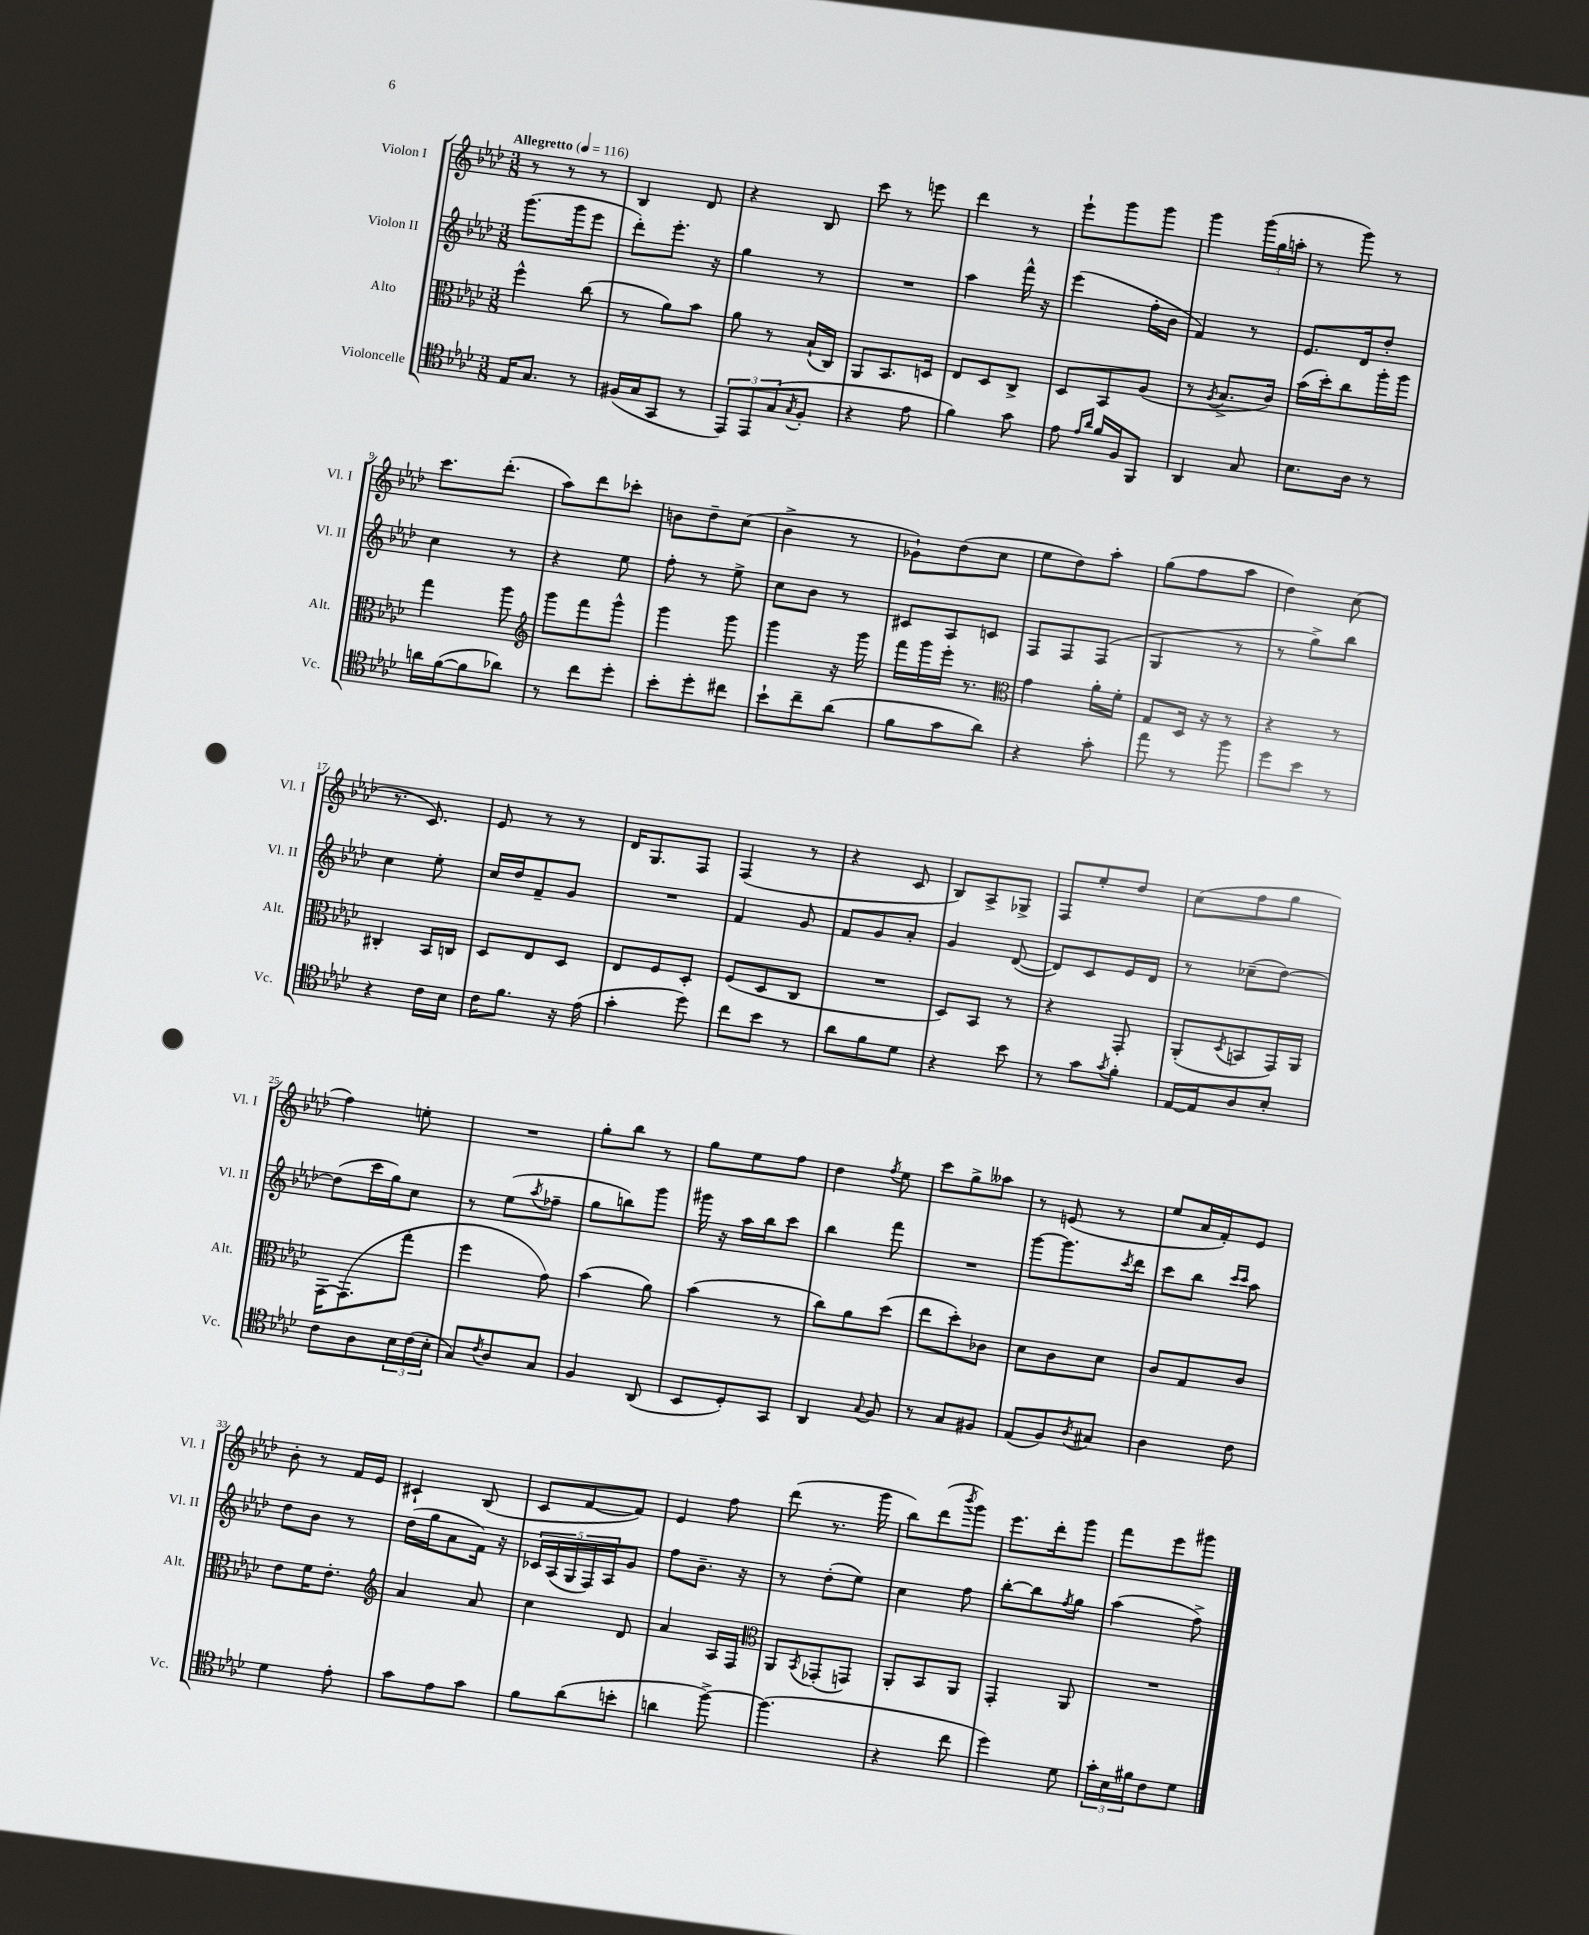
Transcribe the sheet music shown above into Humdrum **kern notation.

**kern	**kern	**kern	**kern
*staff4	*staff3	*staff2	*staff1
*clefC4	*clefC3	*clefG2	*clefG2
*k[b-e-a-d-]	*k[b-e-a-d-]	*k[b-e-a-d-]	*k[b-e-a-d-]
*M3/8	*M3/8	*M3/8	*M3/8
*MM116	*MM116	*MM116	*MM116
16E-	4ff^^	(8.ggg	8r
8.G	.	.	.
.	.	.	8r
.	.	16ggg	.
8r	(8cc	8eee-	8r
=	=	=	=
(16F#	8r	8ddd-')	4B-
16G	.	.	.
8GG	8a-)	8.eee-'	.
8r	8b-	.	8d-
.	.	16r	.
=	=	=	=
12EE-)	8a-	4gg	4r
12EE-	.	.	.
.	8r	.	.
(12G	.	.	.
8qG	.	.	.
8F'	(16B-`	8r	8B-
.	16C)	.	.
=	=	=	=
4r	8AA-	4.r	8ccc
.	8.BB-	.	8r
8e-	.	.	8eee
.	16D	.	.
=	=	=	=
4f)	8E-	4aa-	4ddd-
.	8D-	.	.
8g	8C^	16fff^^	8r
.	.	16r	.
=	=	=	=
8e-	8D-	(4eee-	8eee-`
16qqe-	.	.	.
16qqa-	.	.	.
16f	8BB-	.	8ggg
16F	.	.	.
8FF	(8A-	16ff'	8ggg
.	.	16b-	.
=	=	=	=
4AA-	8r	4f)	4ggg
.	8qA-	.	.
.	8.B-^	.	.
8G	.	8r	(24ggg
.	.	.	24gg
.	16c)	.	.
.	.	.	24aa'
=	=	=	=
8.B-	(16b-	8.e-	8r
.	16dd-')	.	.
.	8cc	.	8ggg)
16A-	.	16d-	.
8r	16aa-'	8dd-'	8r
.	16aa-	.	.
=	=	=	=
16a	4gg	4cc	8.ccc
([16f	.	.	.
8f]	.	.	.
.	.	.	(8.ddd-'
8a-)	8aa-	8r	.
=	=	=	=
*	*clefG2	*	*
8r	8ggg	4r	8aa-)
8cc	8fff	.	8ddd-
8dd-'	8ggg^^	8ee-	8ccc-'
=	=	=	=
8b-'	4ggg	8ff'	8b
8dd-'	.	8r	8dd-~
8cc#	8ggg	8ee-^	(8cc
=	=	=	=
8b-`	4ggg	8cc	4b-^
8cc~	.	8b-	.
(8a-	16r	8r	8r
.	16ggg	.	.
=	=	=	=
8f	16fff	8c#	8g-`)
.	16ggg	.	.
8g	16eee-'	8A-	(8dd-
.	8.r	.	.
8a-)	.	8c	8cc
=	=	=	=
*	*clefC3	*	*
4r	4g	8F	8ee-
.	.	8F	8dd-)
8g'	16a-'	(8F	8aa-'
.	16f'	.	.
=	=	=	=
8ee-	8G	4G	(8gg
8r	16D-	.	8ff
.	16r	.	.
8ff	8r	8r	8aa-
=	=	=	=
8dd-	4r	8r	4dd-)
8b-	.	8gg^)	.
8r	8r	8bb-	(8cc
=	=	=	=
4r	4C#'	4cc	8.r
.	.	.	8.c)
16c	16BB-	8ee-'	.
16B-	16C	.	.
=	=	=	=
16c	8D-	16cc	8e-
8.f	.	16dd-	.
.	8E-	8f~	8r
16r	8D-	8g	8r
(16e-	.	.	.
=	=	=	=
4g'	8E-	4.r	16d-
.	.	.	8.G
.	8F	.	.
8dd-)	8D-'	.	8F
=	=	=	=
8cc	(8F	4f	(4F
8b-	8D-	.	.
8r	8C	8g	8r
=	=	=	=
8a-	4.r	8f	4r
8f	.	8g	.
8d-	.	8a-'	8c
=	=	=	=
4r	8D-)	4g	8B-)
.	8BB-	.	8A-^
8b-	8r	([8d-	8G-^
=	=	=	=
8r	4r	8d-])	8F
8g	.	8c	8ee-'
8qg	.	.	.
8f'	8GG'	16e-	8dd-
.	.	16d-	.
=	=	=	=
[16E-	(8AA-'	8r	(8cc
16E-]	.	.	.
.	8qD-	.	.
8A-	8BB	(8cc-~	8ff
8B-'	16GG)	[8dd-)	8gg
.	16AA-	.	.
=	=	=	=
8c	[16GG	(8dd-]	4ff)
.	(8.GG]	.	.
8A-	.	16ccc	.
.	.	16gg)	.
24B-	8gg'	8cc	8ee'
(24c	.	.	.
24B-'	.	.	.
=	=	=	=
8G)	4ff	8r	4.r
8qc	.	.	.
8A-	.	(8ee-	.
.	.	8qaa-	.
8G	8g)	8ff-~	.
=	=	=	=
4F	(4b-	8gg	8gg'
.	.	8bb)	8bb-
(8AA-	8a-)	8ggg	8r
=	=	=	=
8BB-	(4b-	16ggg#	8gg
.	.	16r	.
8D-')	.	16aa-	8ee-
.	.	16bb-	.
8GG	8r	8ccc	8ff
=	=	=	=
4AA-	8cc)	4bb-	4dd-
.	8a-	.	.
8qqG	.	.	8qff
8F	(8dd-	8fff	8ee-
=	=	=	=
8r	8ee-	4.r	8ccc
8G	8dd-')	.	8gg^
8F#	8c-	.	8aa--
=	=	=	=
(8E-	8d-	[8ggg	8r
8F)	8c	8.ggg]	(8e
8qA-	.	.	.
8G#	8d-	.	8r
.	.	8qccc	.
.	.	16ddd-	.
=	=	=	=
4A-	8c	8ccc	8ee-
.	8G	8bb-	16a-
.	.	.	16f')
.	.	16qqccc	.
.	.	16qqccc	.
8c	8c	8aa-	8e-
=	=	=	=
4d-	8e-	8dd-	8b-'
.	16f	8b-	8r
.	8.e-'	.	.
8e-'	.	8r	16f
.	.	.	16e-
=	=	=	=
*	*clefG2	*	*
8g	4a-	(16dd-	4c#`
.	.	16gg	.
8e-	.	8a-	.
8g	8a-	16f)	(8B-
.	.	16r	.
=	=	=	=
8f	4cc	20c-	8c
.	.	(20A-	.
.	.	20G	.
(8a-	.	.	[8f
.	.	20F)	.
.	.	20A-	.
8b'	8d-	8g	8f])
=	=	=	=
4a	4a-	8ff	4e-
.	.	8.b-~	.
[8ff^)	16A-	.	8ff
.	16F	16r	.
=	=	=	=
*	*clefC3	*	*
(4.ff]	8AA-	8r	(8ddd-
.	8qBB-	.	.
.	(8GG-'	(8dd-'	8.r
.	8GG)	8ee-)	.
.	.	.	16ggg
=	=	=	=
4r	8AA-'	4cc	8bb-)
.	8BB-	.	(8ddd-
.	.	.	8qbbb-
8cc	8AA-	8ff	8ggg)
=	=	=	=
4dd-)	4GG'	[8bb-'	8.eee-
.	.	8bb-]	.
.	.	.	16ddd-'
.	.	8qff	.
8d-	8AA-	8gg	8ggg
=	=	=	=
24g'	4.r	(4aa-	8fff
24B-	.	.	.
24f#	.	.	.
8c	.	.	8eee-
8d-	.	8ff^)	8ggg#
==	==	==	==
*-	*-	*-	*-
